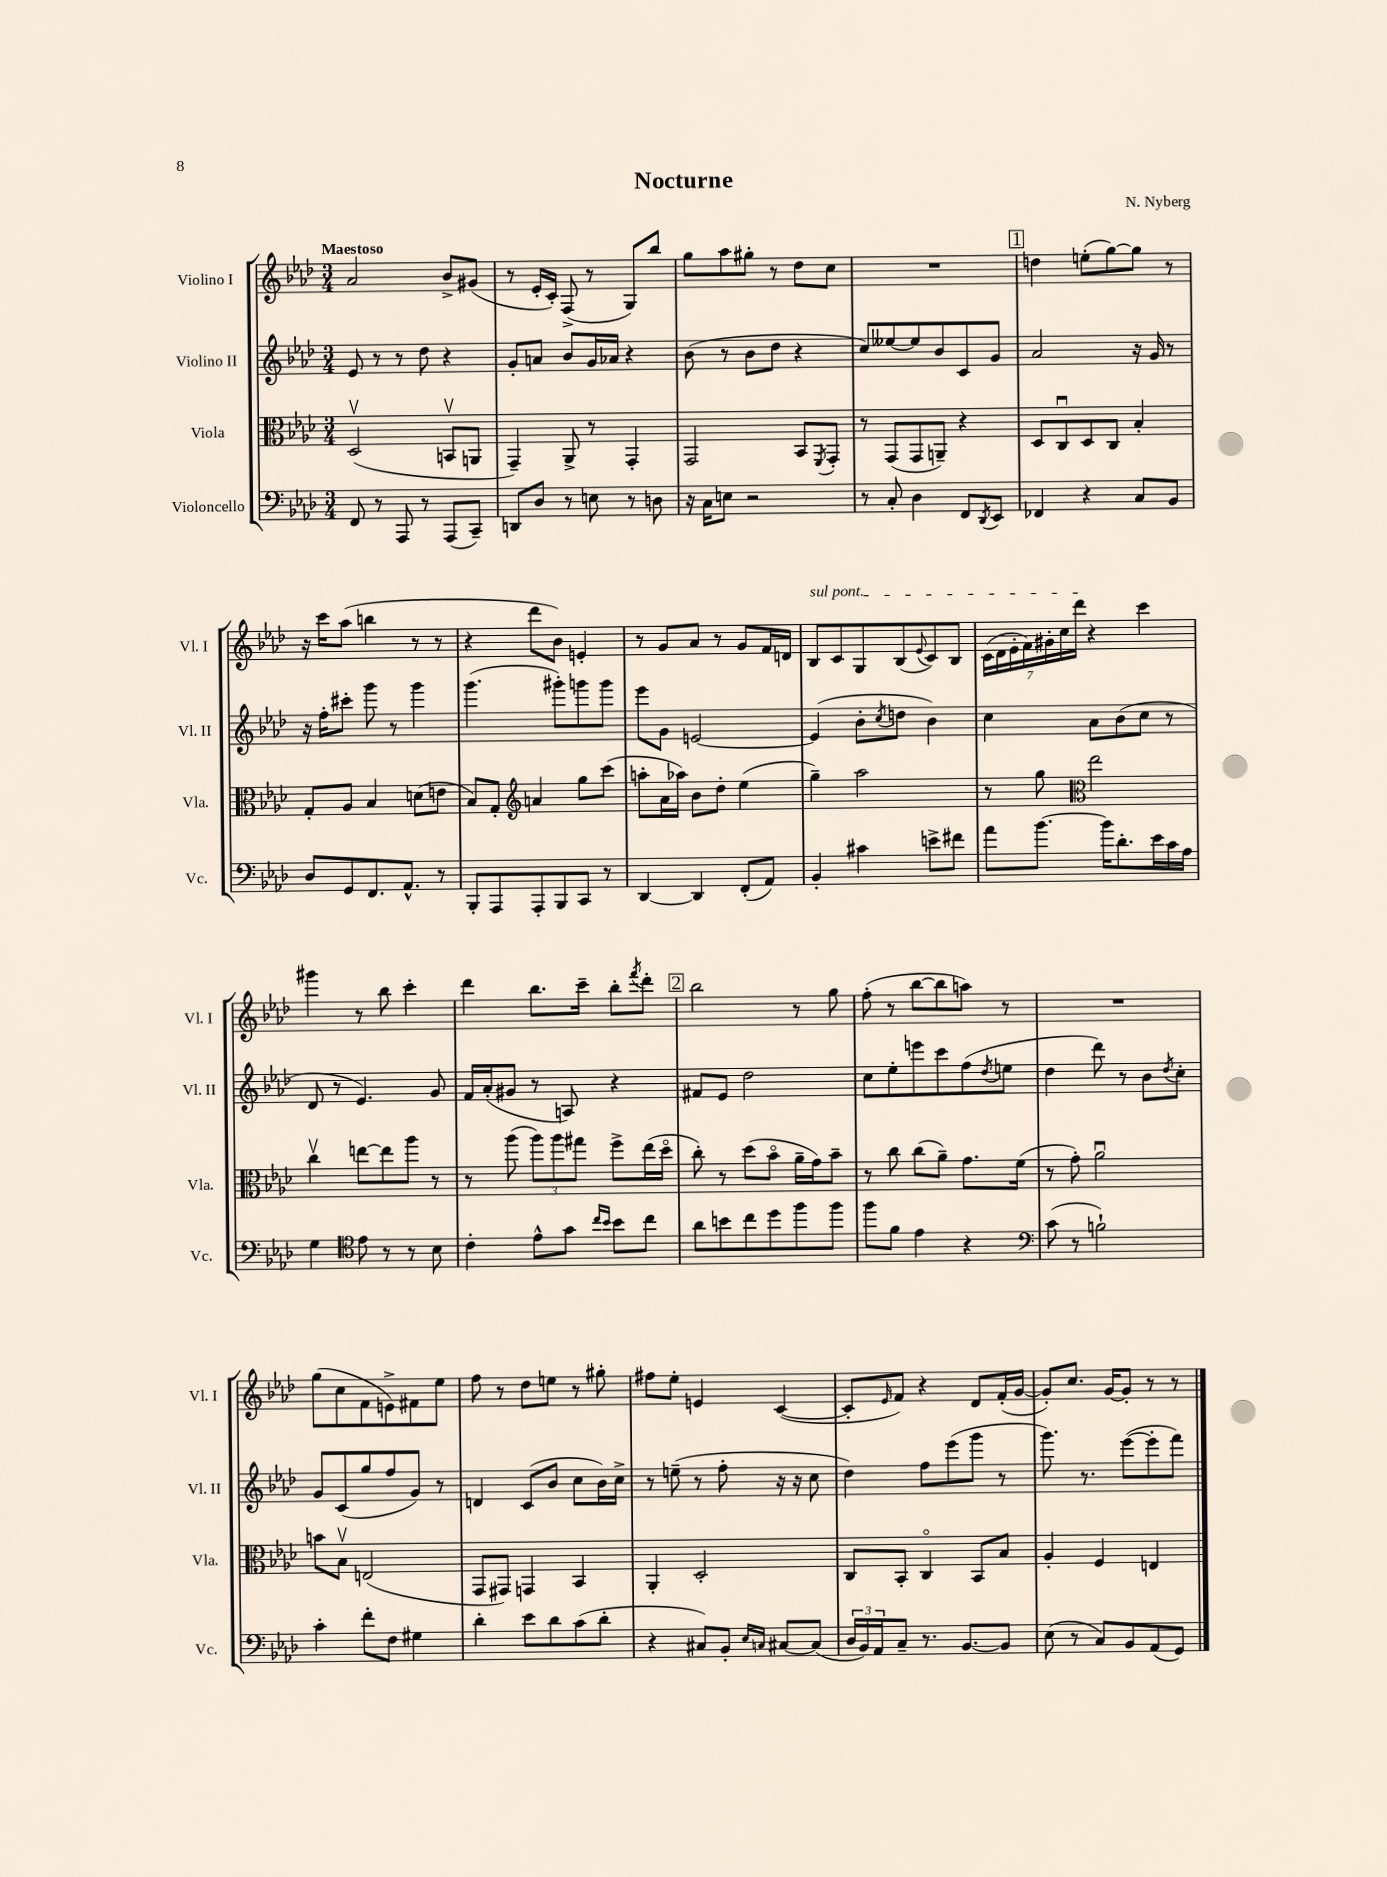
\header { title = "Nocturne" composer = "N. Nyberg" }
<<
\new StaffGroup <<
\new Staff = "s0" \with { instrumentName = "Violino I" shortInstrumentName = "Vl. I" } {
    \clef treble \key aes \major \numericTimeSignature \time 3/4 \tempo "Maestoso"
    aes'2 bes'8-> gis'8( |
    r8 ees'16-. c'16-.) f8->( r8 g8) bes''8 |
    g''8 aes''8 gis''8-. r8 des''8 c''8 |
    R2. |
    \mark \markup { \box "1" } d''4 e''8-.( g''8~) g''8 r8 |
    r16 c'''16 aes''8( b''4 r8 r8 |
    r4 des'''8 bes'8) e'4-. |
    r8 g'8 aes'8 r8 g'8 f'16 d'16 |
    \once \override TextSpanner.bound-details.left.text = \markup { \italic "sul pont." } bes8\startTextSpan c'8 g8 bes8( \appoggiatura { ees'8 } c'8) bes8 |
    \tuplet 7/4 { c'16( des'16 ees'16-. f'16) gis'16-. c''16 des'''16\stopTextSpan } r4 c'''4 |
    gis'''4 r8 bes''8 c'''4-. |
    des'''4 bes''8. c'''16-- bes''8-. \acciaccatura { f'''8 } des'''8-. |
    \mark \markup { \box "2" } bes''2 r8 g''8 |
    f''8-.( r8 bes''8~ bes''8 a''8) r8 |
    R2. |
    g''8( c''8 f'8 e'8->) fis'8 ees''8 |
    f''8 r8 des''8 e''8 r8 gis''8-. |
    fis''8 ees''8-. e'4 c'4~( |
    c'8-. \grace { ees'16 } f'8) r4 des'8 f'16-.( g'16~ |
    g'8-.) c''8. g'16~ g'8-. r8 r8 \bar "|." |
}
\new Staff = "s1" \with { instrumentName = "Violino II" shortInstrumentName = "Vl. II" } {
    \clef treble \key aes \major \numericTimeSignature \time 3/4
    ees'8 r8 r8 des''8 r4 |
    g'8-. a'8 bes'8 g'16 aes'16 r4 |
    bes'8( r8 bes'8 des''8 r4 |
    c''8) eeses''8~ eeses''8 bes'8 c'8 g'8 |
    \mark \markup { \box "1" } aes'2 r16 g'16 r8 |
    r16 f''16-. cis'''8-. g'''8 r8 g'''4 |
    g'''4.( gis'''8-.) g'''8 g'''8 |
    ees'''8 g'8 e'2~ |
    e'4( bes'8-. \acciaccatura { c''8 } d''8 bes'4) |
    c''4 aes'8 bes'8( c''8 r8 |
    des'8 r8 ees'4.) g'8 |
    f'16 aes'16-.( gis'8 r8 a8) r4 |
    \mark \markup { \box "2" } fis'8 ees'8 des''2 |
    c''8 ees''8-. e'''8 c'''8 f''8( \acciaccatura { des''8 } e''8 |
    des''4 des'''8) r8 bes'8 \acciaccatura { des''8 } c''8-. |
    g'8 c'8( g''8 f''8 g'8) r8 |
    d'4 c'8( bes'8 c''8 bes'16) c''16-> |
    r8 e''8--( r8 f''8-. r16 r16 c''8 |
    des''4) f''8 ees'''8( g'''8 r8 |
    g'''8.) r8. ees'''8~( ees'''8-. f'''8) \bar "|." |
}
\new Staff = "s2" \with { instrumentName = "Viola" shortInstrumentName = "Vla." } {
    \clef alto \key aes \major \numericTimeSignature \time 3/4
    des2\upbow( b,8\upbow a,8 |
    g,4--) aes,8-> r8 g,4-. |
    g,2 bes,8 \acciaccatura { f,8 } g,8-. |
    r8 g,8( g,8 a,8--) r4 |
    \mark \markup { \box "1" } des8 c8\downbow des8 c8 bes4-. |
    g8-. aes8 bes4 d'8( e'8 |
    bes8) g8-. \clef treble a'4 g''8 c'''8( |
    a''8-. aes'16 aes''16) bes'8 des''8-. ees''4( |
    g''4--) aes''2 |
    r8 g''8 \clef alto ees''2 |
    c''4\upbow e''8~ e''8 aes''8 r8 |
    r8 aes''8( \tuplet 3/2 { aes''8) aes''8 gis''8 } f''8-> ees''16( des''16\flageolet |
    \mark \markup { \box "2" } c''8-.) r8 des''8( bes'8\flageolet aes'16-- g'16) bes'8-- |
    r8 c''8 c''8( aes'8--) g'8. f'16( |
    r8 g'8-.) aes'2\downbow |
    b'8 bes8\upbow e2( |
    g,8 gis,8) g,4 bes,4 |
    aes,4-. des2-. |
    c8 bes,8-. c4\flageolet bes,8 bes8 |
    aes4-. f4 e4 \bar "|." |
}
\new Staff = "s3" \with { instrumentName = "Violoncello" shortInstrumentName = "Vc." } {
    \clef bass \key aes \major \numericTimeSignature \time 3/4
    f,8 r8 aes,,8 r8 aes,,8( c,8--) |
    d,8 des8 r8 e8 r8 d8 |
    r16 c16 e8 r2 |
    r8 c8-. des4 f,8 \acciaccatura { des,8 } ees,8 |
    \mark \markup { \box "1" } fes,4 r4 c8 bes,8 |
    des8 g,8 f,8. aes,8.-^ r8 |
    bes,,8-. aes,,8 aes,,8-. bes,,8 c,8 r8 |
    des,4~ des,4 f,8-.( aes,8) |
    bes,4-. cis'4 e'8-> fis'8 |
    aes'8 bes'8.~ bes'16 des'8.-. ees'16 c'16 aes16 |
    g4 \clef tenor ees'8 r8 r8 bes8 |
    c'4-. ees'8-^ g'8 \grace { c''16 bes'16 } bes'8 c''8 |
    \mark \markup { \box "2" } aes'8 b'8 c''8 des''8 f''8 f''8 |
    f''8 f'8 ees'4 r4 |
    \clef bass c'8( r8 b2-!) |
    c'4-. f'8-. f8 gis4 |
    des'4-. ees'8 des'8 c'8( des'8-. |
    r4 cis8) bes,8-. \grace { ees16 c16 } cis8~ cis8( |
    \tuplet 3/2 { des16 bes,16) aes,16 } c8-- r8. bes,8.~ bes,8 |
    ees8( r8 c8) bes,8 aes,8( g,8) \bar "|." |
}
>>
>>
\layout { \context { \Score \remove "Bar_number_engraver" } }
